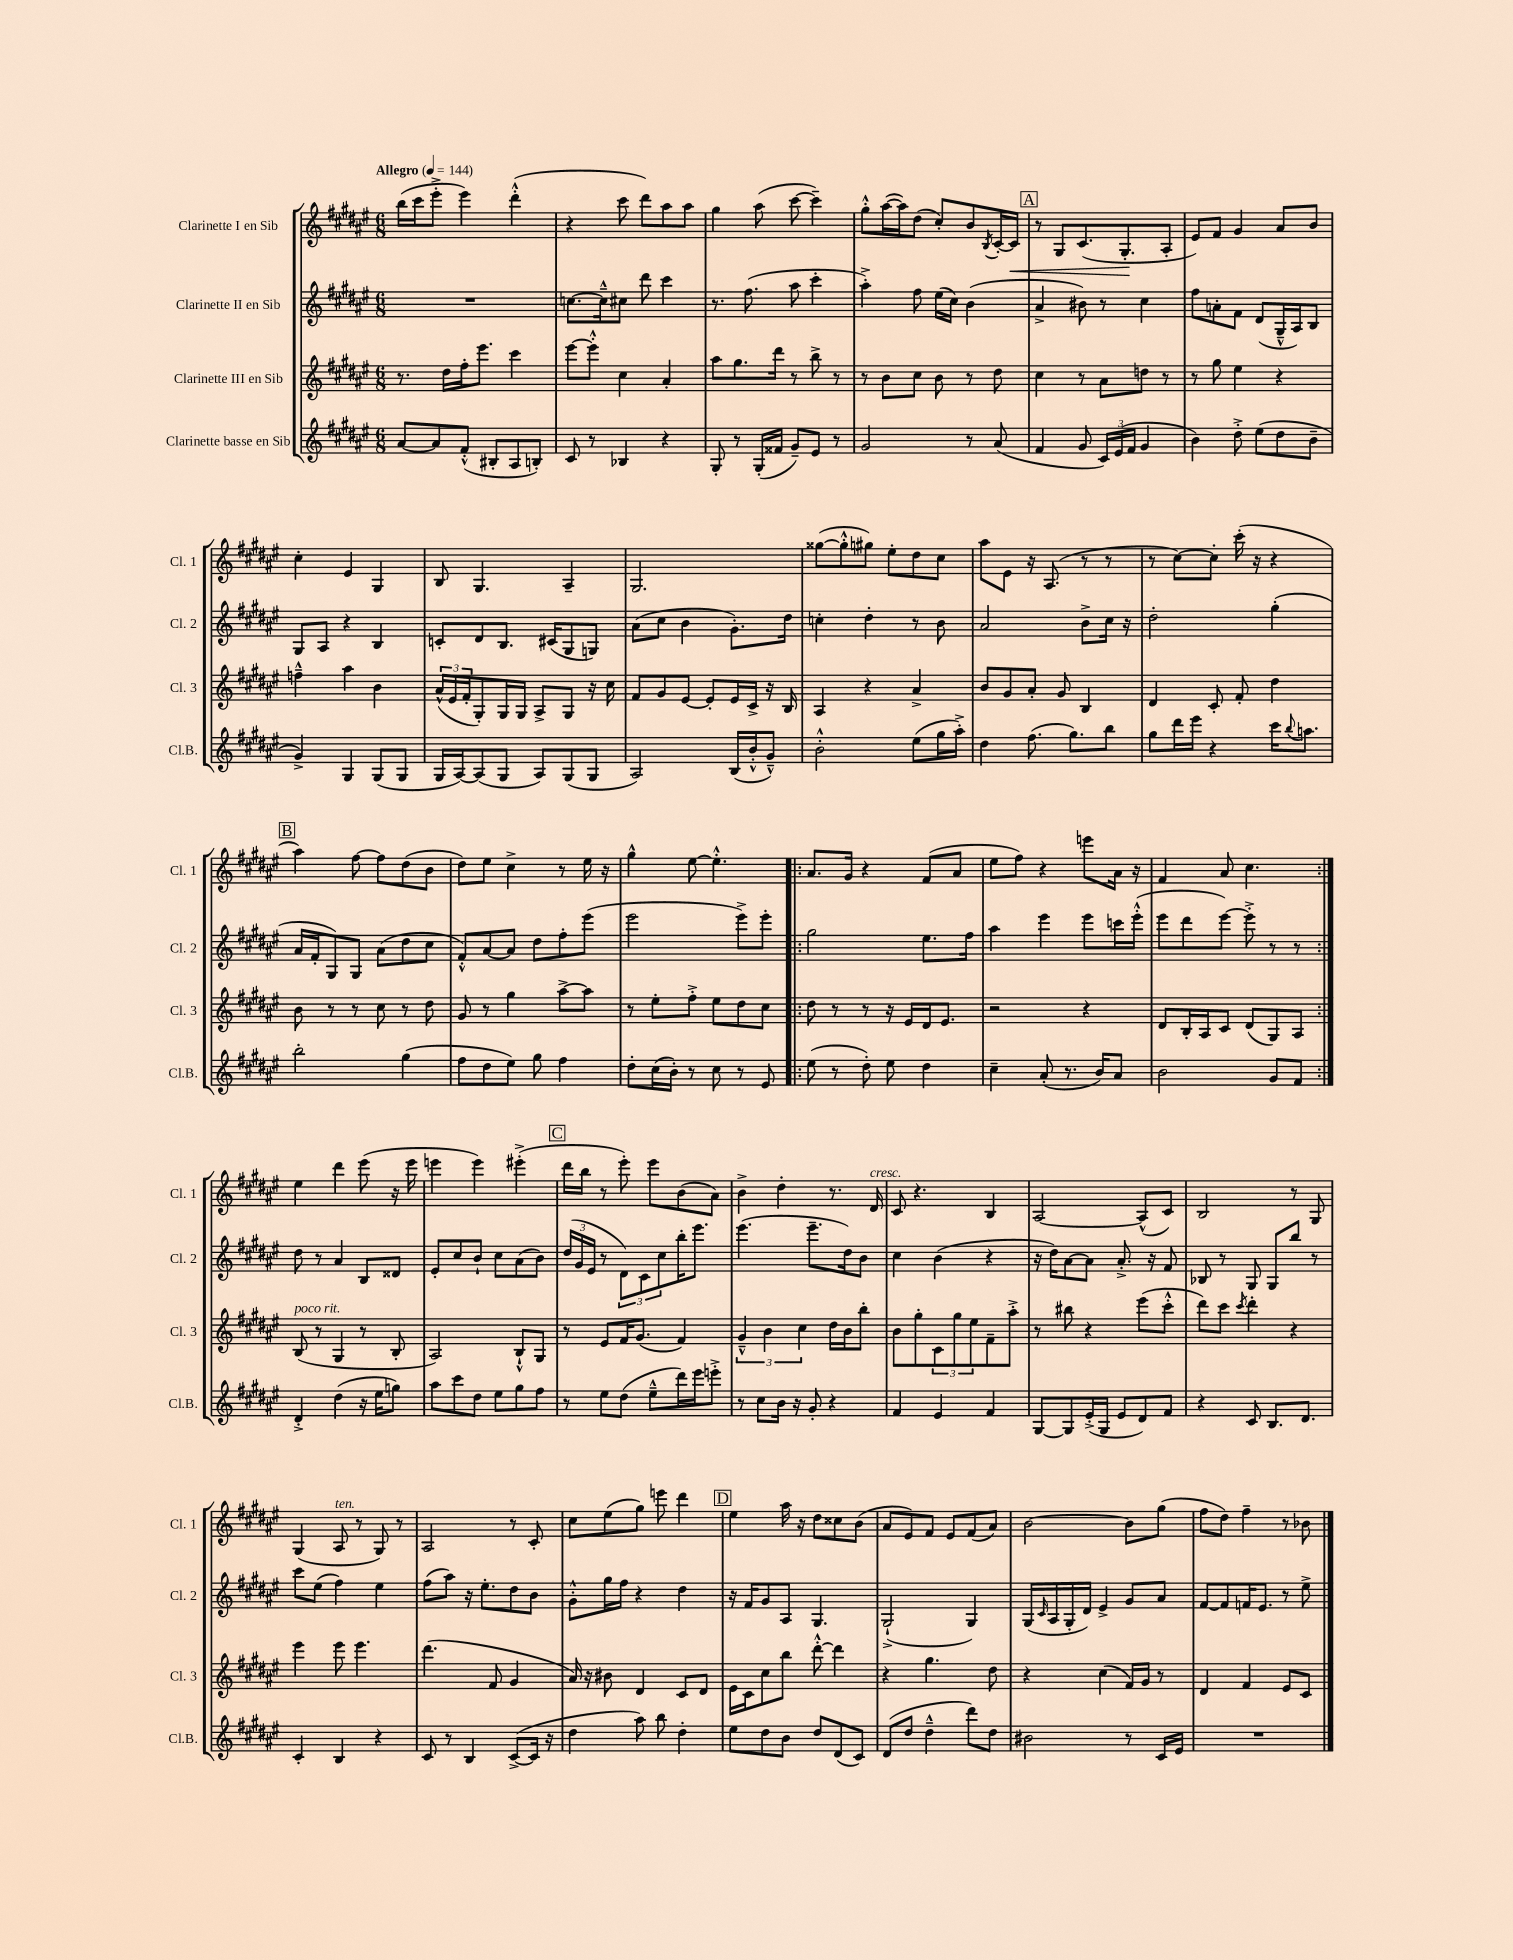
<<
\new StaffGroup <<
\new Staff = "s0" \with { instrumentName = "Clarinette I en Sib" shortInstrumentName = "Cl. 1" } {
    \clef treble \key fis \major \numericTimeSignature \time 6/8 \tempo "Allegro" 4 = 144
    b''16( cis'''16 eis'''8-.-> eis'''4) dis'''4-.-^( |
    r4 cis'''8 dis'''8) ais''8 ais''8 |
    gis''4 ais''8( cis'''8~ cis'''4--) |
    gis''8-.-^ ais''16~( ais''16) dis''8( cis''8-.) b'8 \acciaccatura { b8 } cis'16~-. cis'16\< |
    \mark \markup { \box "A" } r8 gis8 cis'8.( gis8.-.\! ais8-. |
    eis'8) fis'8 gis'4 ais'8 b'8 |
    cis''4-. eis'4 gis4 |
    b8 gis4. ais4-- |
    gis2. |
    gisis''8~( gisis''8-.-^ gis''8) eis''8-. dis''8 cis''8 |
    ais''8 eis'8 r16 ais8.( r8 r8 |
    r8 cis''8~) cis''8-. cis'''16-.( r16 r4 |
    \mark \markup { \box "B" } ais''4) fis''8~ fis''8 dis''8( b'8 |
    dis''8) eis''8 cis''4-> r8 eis''16 r16 |
    gis''4-^ eis''8~ eis''4.-.-^ |
    \repeat volta 2 { ais'8. gis'16 r4 fis'8( ais'8 |
    eis''8 fis''8) r4 e'''8 ais'16 r16 |
    fis'4 ais'8 cis''4. | }
    eis''4 dis'''4 eis'''8( r16 eis'''16 |
    e'''4 e'''4) eis'''4-.->( |
    \mark \markup { \box "C" } dis'''16 b''16 r8 eis'''8-.) eis'''8 b'8( ais'8) |
    b'4-> dis''4-. r8. dis'16^\markup { \italic "cresc." } |
    cis'8 r4. b4 |
    ais2~ ais8-^( cis'8) |
    b2 r8 gis8 |
    gis4( ais8^\markup { \italic "ten." } r8 gis8) r8 |
    ais2 r8 cis'8-. |
    cis''8 eis''8( gis''8) e'''8 dis'''4 |
    \mark \markup { \box "D" } eis''4 ais''16 r16 dis''8 cisis''8 b'8( |
    ais'8 eis'8) fis'8 eis'8 fis'8( ais'8) |
    b'2~ b'8 gis''8( |
    fis''8 dis''8) fis''4-- r8 bes'8 \bar "|." |
}
\new Staff = "s1" \with { instrumentName = "Clarinette II en Sib" shortInstrumentName = "Cl. 2" } {
    \clef treble \key fis \major \numericTimeSignature \time 6/8
    R2. |
    c''8.~ c''16---^ cis''8 dis'''8 cis'''4 |
    r8. fis''8.( ais''8 cis'''4-. |
    ais''4-.->) fis''8 eis''16( cis''16) b'4( |
    \mark \markup { \box "A" } ais'4-> bis'8) r8 cis''4 |
    fis''8 a'8-. fis'8 dis'8( gis16---^ ais16) b8 |
    gis8 ais8 r4 b4 |
    c'8-. dis'8 b8. cis'16( gis8 g8) |
    ais'8( cis''8 b'4 gis'8.-.) dis''16 |
    c''4-. dis''4-. r8 b'8 |
    ais'2 b'8-> cis''16 r16 |
    dis''2-. gis''4-.( |
    \mark \markup { \box "B" } ais'16 fis'16-. gis8) gis8 ais'8( dis''8 cis''8 |
    fis'8-.-^) ais'8~ ais'8 dis''8 fis''8-. eis'''8( |
    eis'''2 eis'''8->) eis'''8-. |
    \repeat volta 2 { gis''2 eis''8. fis''16 |
    ais''4 eis'''4 eis'''8 c'''16 eis'''16-.-^( |
    eis'''8 dis'''8 eis'''8~) eis'''8-.-> r8 r8 | }
    dis''8 r8 ais'4 b8 disis'8 |
    eis'8-. cis''8 b'8-! cis''8 ais'8( b'8) |
    \mark \markup { \box "C" } \tuplet 3/2 { dis''16( gis'16 eis'16 } r8 \tuplet 3/2 { dis'8) cis'8 cis''8 } b''16-. eis'''8. |
    eis'''4.( eis'''8.-- dis''16) b'8 |
    cis''4 b'4( r4 |
    r16 dis''16) ais'8~ ais'8 ais'8.-.-> r16 fis'8 |
    bes8 r8 gis8 gis8 b''8 r8 |
    cis'''8 eis''8( fis''4) eis''4 |
    fis''8( ais''8) r16 eis''8.-. dis''8 b'8 |
    gis'8-.-^ gis''16 fis''16 r4 dis''4 |
    \mark \markup { \box "D" } r16 fis'16 gis'8 ais8 gis4. |
    gis2-!->( gis4) |
    gis16( \grace { cis'16 } ais16 gis16-. dis'16) eis'4-> gis'8 ais'8 |
    fis'8~ fis'8 f'16 eis'8. r8 eis''8-> \bar "|." |
}
\new Staff = "s2" \with { instrumentName = "Clarinette III en Sib" shortInstrumentName = "Cl. 3" } {
    \clef treble \key fis \major \numericTimeSignature \time 6/8
    r8. dis''16 fis''16-. eis'''8. cis'''4 |
    eis'''8~ eis'''8-.-^ cis''4 ais'4-. |
    ais''8 gis''8. dis'''16 r8 b''8-> r8 |
    r8 b'8 cis''8 b'8 r8 dis''8 |
    \mark \markup { \box "A" } cis''4 r8 ais'8 d''8 r8 |
    r8 gis''8 eis''4 r4 |
    f''4---^ ais''4 b'4 |
    \tuplet 3/2 { ais'16-^( eis'16 fis'16-. } gis8-.) gis16 gis16 ais8-> gis8 r16 cis''16 |
    fis'8 gis'8 eis'8~ eis'8-. eis'16 cis'16-> r16 b16 |
    ais4 r4 ais'4-> |
    b'8 gis'8 ais'8-. gis'8 b4 |
    dis'4 cis'8-. fis'8-. dis''4 |
    \mark \markup { \box "B" } b'8 r8 r8 cis''8 r8 dis''8 |
    gis'8 r8 gis''4 ais''8~-> ais''8 |
    r8 eis''8-. fis''8-.-> eis''8 dis''8 cis''8 |
    \repeat volta 2 { dis''8 r8 r8 r16 eis'16 dis'16 eis'8. |
    r2 r4 |
    dis'8 b16-. ais16 cis'8 dis'8( gis8) ais8 | }
    b8^\markup { \italic "poco rit." }( r8 gis4 r8 b8-. |
    ais2) b8-!-^ gis8 |
    \mark \markup { \box "C" } r8 eis'8 fis'16 gis'8.( fis'4) |
    \tuplet 3/2 { gis'4---^ b'4 cis''4 } dis''16 b'16 b''8-. |
    b'8 gis''8-. \tuplet 3/2 { cis'8 gis''8 eis''8 } fis'8-- ais''8-.-> |
    r8 bis''8 r4 eis'''8( cis'''8-.-^ |
    dis'''8) cis'''8 \acciaccatura { cis'''8 } dis'''4-. r4 |
    eis'''4 eis'''8 eis'''4. |
    dis'''4.( fis'8 gis'4 |
    ais'16) r16 bis'8 dis'4 cis'8 dis'8 |
    \mark \markup { \box "D" } eis'16 cis'16 cis''8 b''8 dis'''8~-.-^ dis'''4 |
    r4 gis''4. dis''8 |
    r4 cis''4( fis'16) gis'16 r8 |
    dis'4 fis'4 eis'8 cis'8 \bar "|." |
}
\new Staff = "s3" \with { instrumentName = "Clarinette basse en Sib" shortInstrumentName = "Cl.B." } {
    \clef treble \key fis \major \numericTimeSignature \time 6/8
    ais'8~ ais'8 fis'8-.-^( bis8-. ais8 b8-.) |
    cis'8 r8 bes4 r4 |
    gis8-. r8 gis16-.( fisis'16 gis'8--) eis'8 r8 |
    gis'2 r8 ais'8( |
    \mark \markup { \box "A" } fis'4 gis'8 \tuplet 3/2 { cis'16) eis'16( fis'16 } gis'4 |
    b'4) dis''8-.-> eis''8( dis''8 b'8-- |
    gis'4->) gis4 gis8( gis8 |
    gis16 ais16~) ais8( gis8 ais8) gis8( gis8 |
    ais2) b16( b'16-.-^ gis'8---^) |
    b'2-.-^ eis''8( gis''16 ais''16-.->) |
    dis''4 fis''8.( gis''8.) b''8 |
    gis''8 dis'''16 eis'''16 r4 cis'''16 \appoggiatura { b''8 } a''8. |
    \mark \markup { \box "B" } b''2-. gis''4( |
    fis''8 dis''8 eis''8) gis''8 fis''4 |
    dis''8-. cis''16( b'16-.) r8 cis''8 r8 eis'8 |
    \repeat volta 2 { eis''8( r8 dis''8-.) eis''8 dis''4 |
    cis''4-- ais'8-.( r8. b'16) ais'8 |
    b'2 gis'8 fis'8 | }
    dis'4-.-> dis''4( r16 eis''16 g''8) |
    ais''8 cis'''8 dis''8 eis''8 gis''8 fis''8 |
    \mark \markup { \box "C" } r8 eis''8 dis''8( eis''8---^ dis'''16) eis'''16 e'''8-.-> |
    r8 cis''8 b'16 r16 gis'8-. r4 |
    fis'4 eis'4 fis'4 |
    gis8~ gis8 eis'16-.->( gis16 eis'8 dis'8) fis'8 |
    r4 cis'8 b8. dis'8. |
    cis'4-. b4 r4 |
    cis'8 r8 b4 cis'8~->( cis'16 r16 |
    dis''4 ais''8) b''8 dis''4-. |
    \mark \markup { \box "D" } eis''8 dis''8 b'8 dis''8 dis'8( cis'8) |
    dis'8( dis''8 dis''4---^ dis'''8) dis''8 |
    bis'2 r8 cis'16 eis'16 |
    R2. \bar "|." |
}
>>
>>
\layout { \context { \Score \remove "Bar_number_engraver" } }
